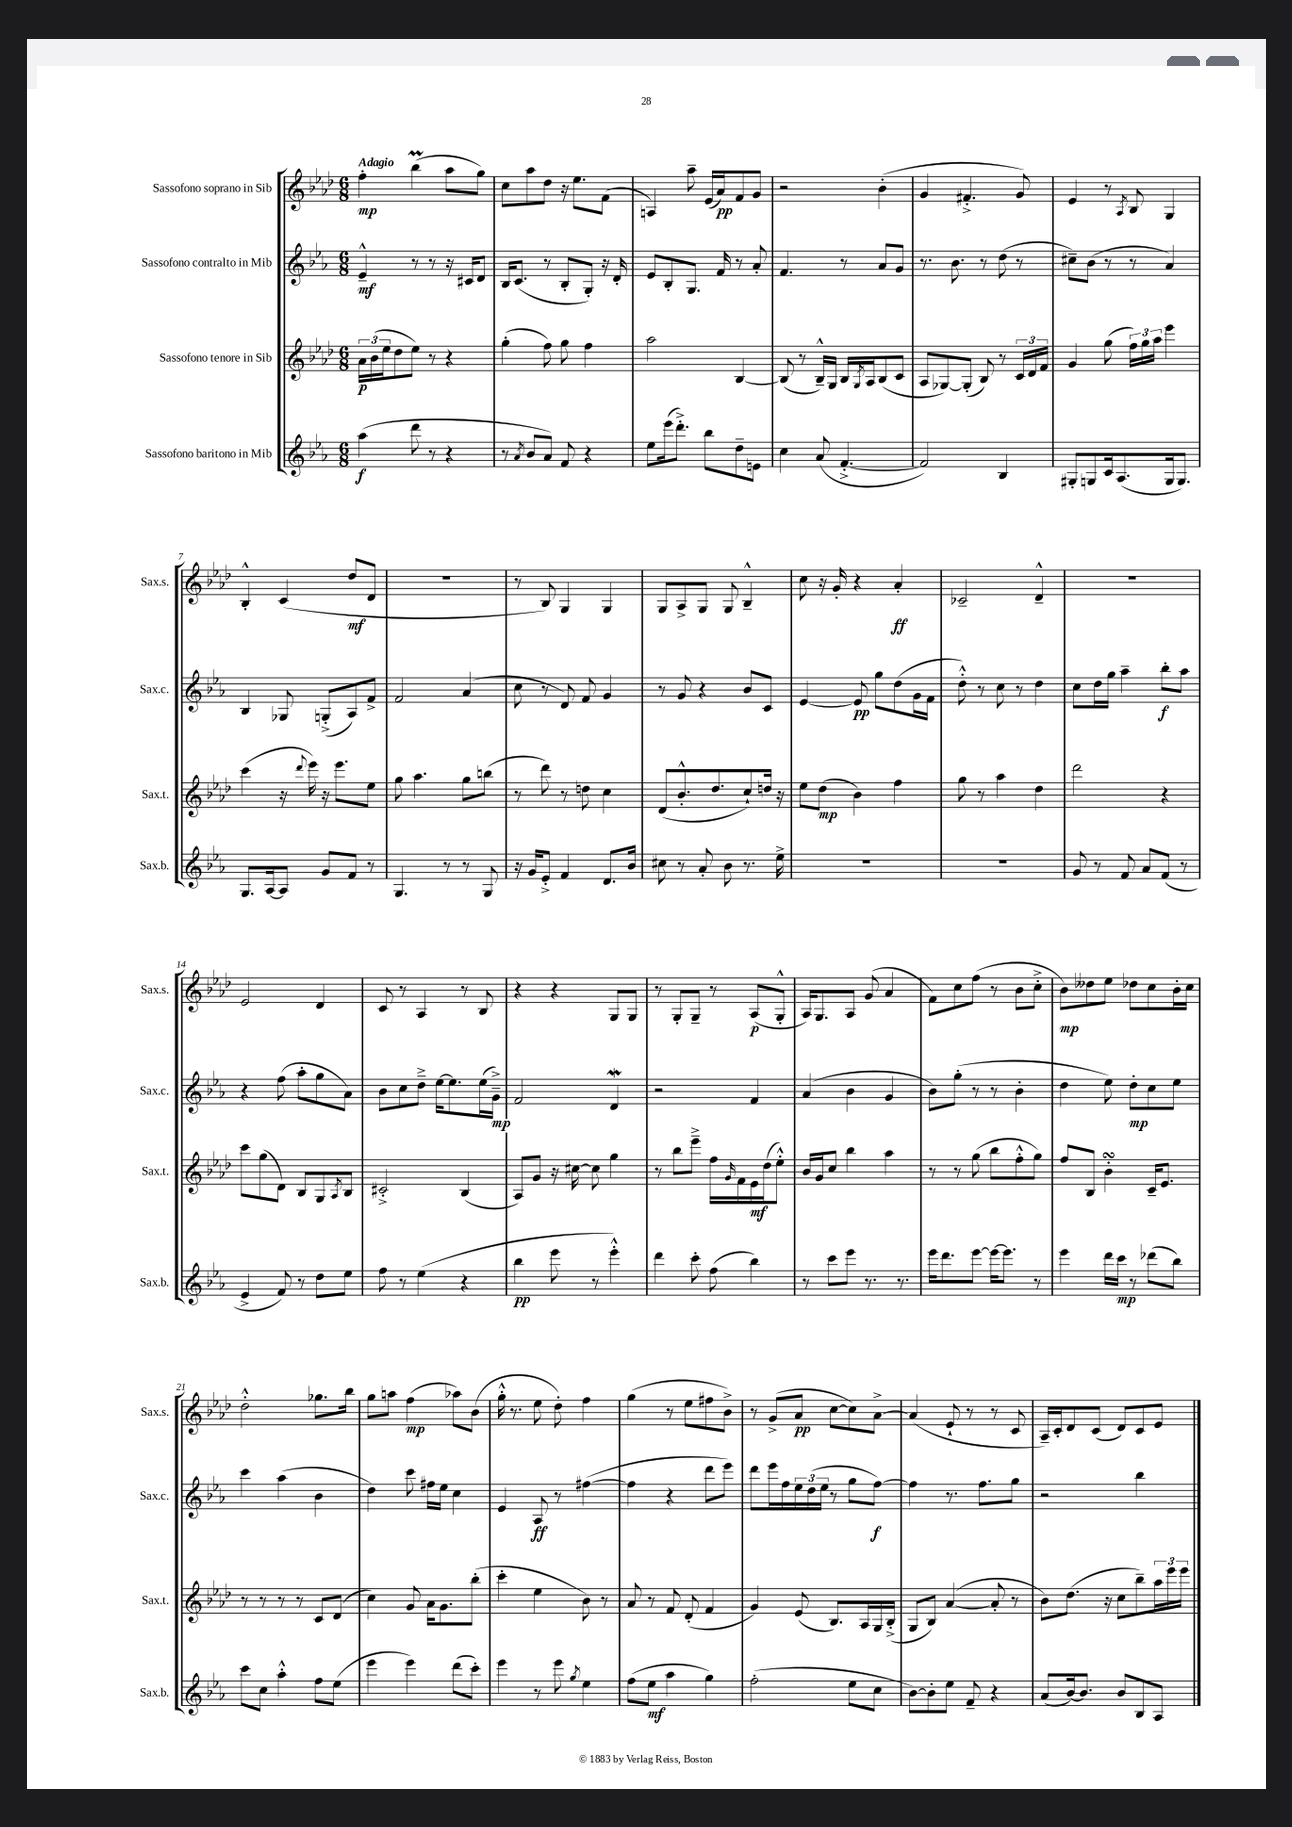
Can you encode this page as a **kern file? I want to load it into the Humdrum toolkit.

**kern	**kern	**kern	**kern
*staff4	*staff3	*staff2	*staff1
*clefG2	*clefG2	*clefG2	*clefG2
*k[b-e-a-]	*k[b-e-a-d-]	*k[b-e-a-]	*k[b-e-a-d-]
*M6/8	*M6/8	*M6/8	*M6/8
(4aa-	24a-	4e-~^^	4ff'
.	(24b-	.	.
.	24ee-	.	.
.	8dd-	.	.
8ddd	8ee-)	8r	(4bb-
8r	8r	8r	.
4r	4r	16r	8aa-
.	.	16c#	.
.	.	8d	8gg)
=	=	=	=
8r	(4gg'	16B-	8cc
.	.	(8.c	.
8qa-	.	.	.
8b-	.	.	8aa-
8a-)	8ff)	8r	8dd-
8f	8gg	8B-'	16r
.	.	.	8.ee-
4r	4ff	8G')	.
.	.	16r	(8f
.	.	16d'	.
=	=	=	=
8ee-	2aa-	8e-	4A)
(16eee-	.	8B-'	.
8.ddd'^)	.	.	.
.	.	8.G	8aa-~
8bb-	.	.	(16e-
.	.	16f	16a-)
8dd~	[4B-	8r	8f
8e	.	8a-'	8g
=	=	=	=
4cc	(8B-]	4.f	2r
.	8r	.	.
(8a-	16B-~^^)	.	.
.	16G	.	.
[4.f'^	16B-	8r	.
.	8qG	.	.
.	16A-	.	.
.	(8B-	8a-	(4b-'
.	8c	8g	.
=	=	=	=
2f])	8A-	8.r	4g
.	[8G-)	.	.
.	.	8.b-	.
.	(8G-']	.	4.f#'^
.	8B-)	8r	.
4B-	8r	(8dd	.
.	24c	8r	8g)
.	24d-	.	.
.	24f	.	.
=	=	=	=
8G#'	4g	8cc#~)	4e-
8G	.	(8b-	.
16c	(8gg	8r	8r
(8.A-	.	.	.
.	.	.	8qA-
.	24ff)	8r	8B-
.	24gg	.	.
.	24aa-	.	.
16G	4eee-	4a-)	4G
8.G)	.	.	.
=	=	=	=
8.G	(4ccc	4B-	4B-'^^
[16A-	.	.	.
8A-]	16r	8G-	(4c
.	8qqddd-	.	.
.	16eee-)	.	.
8g	16r	(8G'^	.
.	8.eee-	.	.
8f	.	8A-)	8dd-
8r	8ee-	8f^	8d-
=	=	=	=
4.G	8gg	2f	2.r
.	4.aa-	.	.
8r	.	.	.
8r	8gg	(4a-	.
8G	(8bb	.	.
=	=	=	=
16r	8r	8cc	8r
16g	.	.	.
8e-'^	8ddd-)	8r	8B-)
4f	8r	8d)	4G
.	8dd	8f	.
8.d	4cc	4g	4G
16b-	.	.	.
=	=	=	=
8cc#	(8d-	8r	8G
8r	8.b-'^^	8g	8A-^
8a-'	.	4r	8G
.	8.dd-	.	.
8b-	.	.	8G
8.r	8cc`)	8b-	4B-~^^
.	16dd	8c	.
16ee-^	16r	.	.
=	=	=	=
2.r	8ee-	[4e-	8cc
.	(8dd-	.	16r
.	.	.	16g'
.	4b-)	8e-]	4r
.	.	8gg	.
.	4ff	(8dd	4a-'
.	.	16g	.
.	.	16f	.
=	=	=	=
2.r	8gg	8dd'^^)	2c-~
.	8r	8r	.
.	4aa-	8cc	.
.	.	8r	.
.	4dd-	4dd	4d-~^^
=	=	=	=
8g	2ddd-	8cc	2.r
8r	.	16dd	.
.	.	16gg	.
8f	.	4aa-~	.
8a-	.	.	.
(8f	4r	8bb-'	.
8r	.	8aa-	.
=	=	=	=
4e-^	8ccc	4r	2e-
.	(8gg	.	.
8f)	8d-)	(8ff	.
8r	8B-	8aa-'	.
8dd	8G	8gg	4d-
.	8qA-	.	.
8ee-	8B-	8a-)	.
=	=	=	=
8ff	2c#'^	8b-	8c
8r	.	8cc	8r
(4ee-	.	8dd~^	4A-
.	.	[16ee-	.
.	.	8.ee-]	.
4r	(4B-	.	8r
.	.	(16ee-	8B-
.	.	16g~^)	.
=	=	=	=
4bb-	8A-)	2f	4r
.	8g	.	.
8eee-	16r	.	4r
.	[16cc#	.	.
8r	8cc#]	.	.
4eee-'^^)	4gg	4d	8G
.	.	.	8G
=	=	=	=
4ddd	8r	2r	8r
.	8bb-	.	8G'
8ccc'	8eee-~^	.	8G~
(8ff	16ff	.	8r
.	16qqg	.	.
.	16f	.	.
4bb-)	16e-	4f	(8A-
.	(16dd-	.	.
.	8ee-'^^)	.	8G'^^
=	=	=	=
8r	16b-	(4a-	16A-)
.	16g	.	8.G
8ccc	8cc	.	.
8eee-	4bb-	4b-	8A-
8.r	.	.	(8g
.	4aa-	4g	4a-
8.r	.	.	.
=	=	=	=
16eee-	8r	8b-)	8f)
8.ddd	.	.	.
.	8r	(8gg'	8cc
[8eee-	(8gg	8r	(8ff
16eee-_	8bb-	8r	8r
8.eee-]	.	.	.
.	8ff'^^	4b-'	8b-
8r	8gg)	.	8cc'^
=	=	=	=
4eee-	8ff	4dd	8b-)
.	8B-	.	8dd--
16ddd	4b-'	8ee-)	8ee-
16ccc	.	.	.
8r	.	8dd'	8dd-
(8ddd-	16c~	8cc	8cc
.	8.e-	.	.
8bb-)	.	8ee-	16b-'
.	.	.	16cc
=	=	=	=
8ccc	8r	4ccc	2dd-'^^
8cc	8r	.	.
4aa-'^^	8r	(4aa-	.
.	8r	.	.
8ff	8c	4b-	8.gg-
(8ee-	(8d-	.	.
.	.	.	16bb-
=	=	=	=
4eee-	4cc)	4dd)	8gg
.	.	.	8aa
4eee-)	8g	8ccc	(4ff
.	16a-	16ff#	.
.	8.g	16ee-	.
(8ddd	.	4cc	8aa-)
8ccc')	(8bb-'	.	(8b-
=	=	=	=
4eee-	4ccc'	4e-	16gg'^^
.	.	.	8.r
8r	4ee-	8A-	8ee-
8eee-	.	8r	8dd-')
8qgg	.	.	.
4ee-	8b-)	([4ff#	4ff
.	8r	.	.
=	=	=	=
(8ff	8a-	4ff#]	(4gg
8ee-	8r	.	.
4aa-	8f	4r	8r
.	(8d-'	.	8ee-
4gg)	4f	8ddd	8ff#
.	.	8eee-)	8b-^)
=	=	=	=
(2ff'	4g)	8ddd	8r
.	.	16eee-	(8g^
.	.	16ff	.
.	(8e-	24ee-	8a-
.	.	(24dd	.
.	.	24ee-	.
.	8.B-)	8r	[8cc
8ee-	.	8gg	8cc])
.	16A-	.	.
8cc	16G	[8ff)	[8a-^
.	(16B-'^	.	.
=	=	=	=
[8b-)	8G	4ff]	(4a-]
8b-']	8B-)	.	.
8ee-	([4a-	8.r	8e-`
8f~	.	.	8r
.	.	8.ff	.
4r	8a-']	.	8r
.	8r	8gg	8c
=	=	=	=
(8a-	8b-)	2r	16A-~)
.	.	.	16c'
[16b-)	(8.dd-	.	8d-
8.b-]	.	.	.
.	.	.	(8c
.	16r	.	.
8b-	8cc	.	8d-)
8B-	8bb-~)	4bb-	8c
8A-	24aa-	.	8e-
.	24eee-	.	.
.	24eee-	.	.
==	==	==	==
*-	*-	*-	*-
